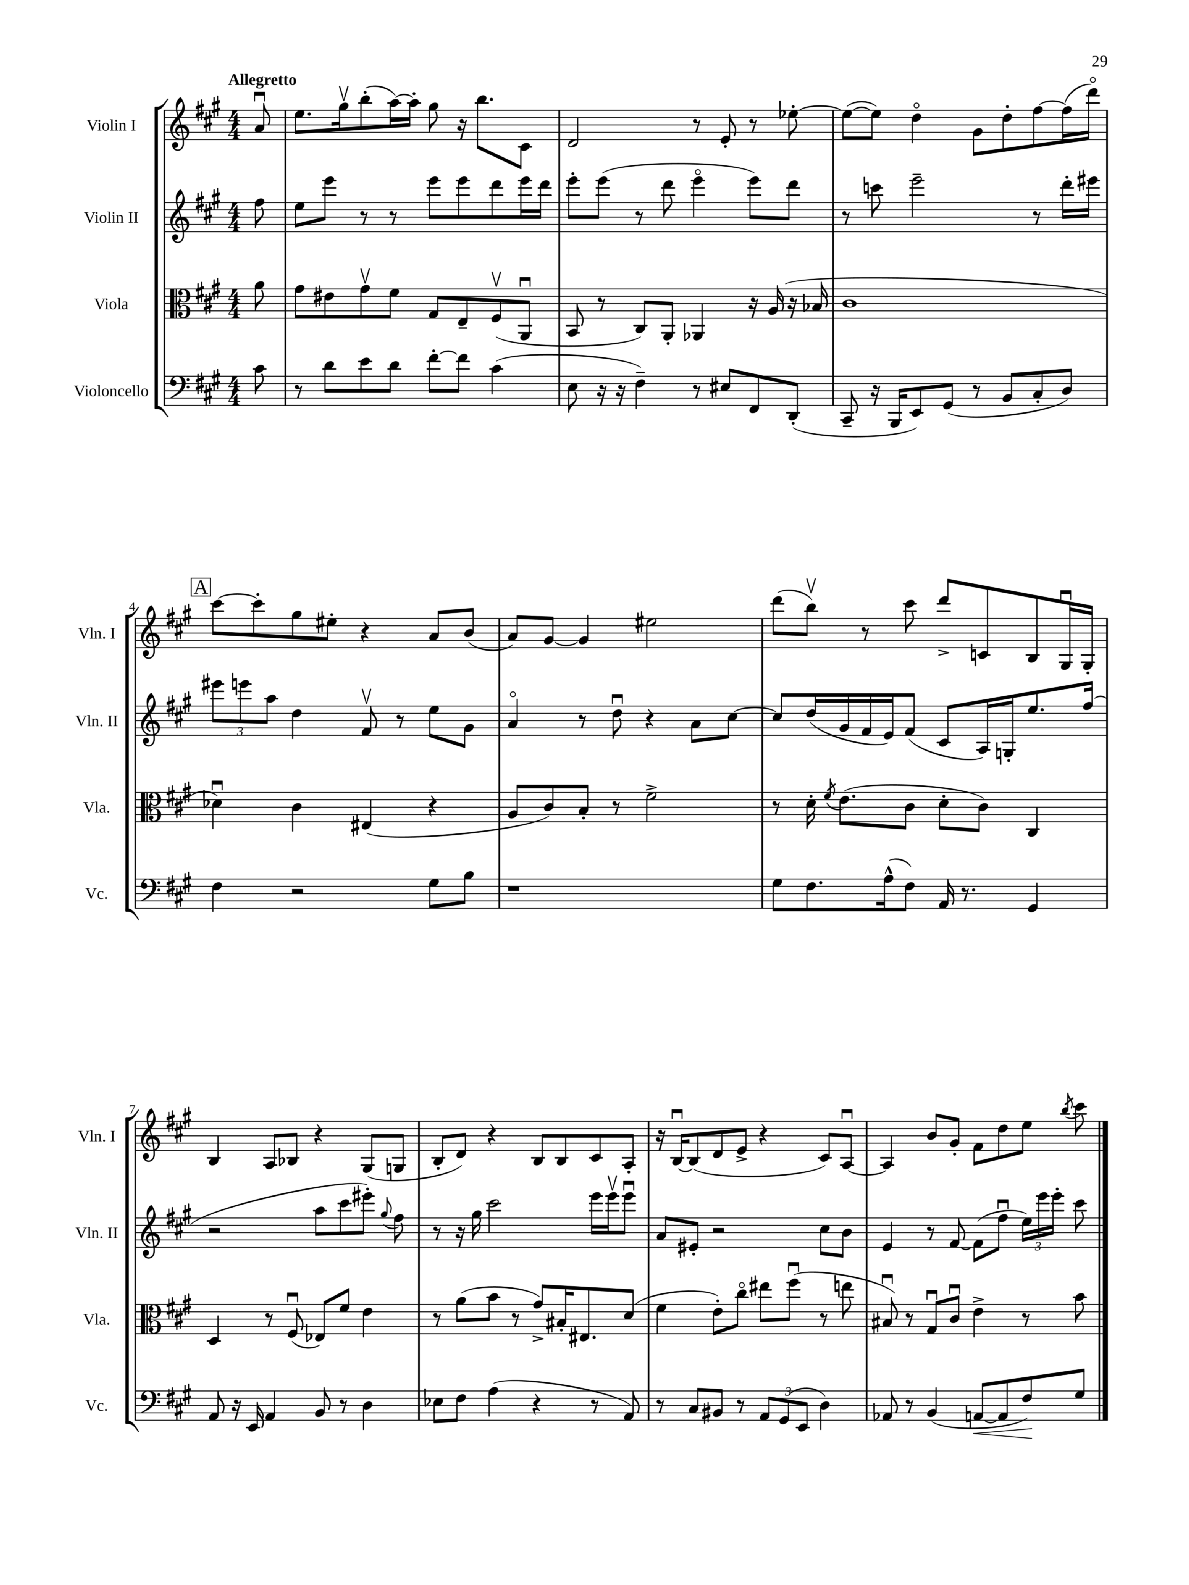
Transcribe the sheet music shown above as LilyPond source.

<<
\new StaffGroup <<
\new Staff = "s0" \with { instrumentName = "Violin I" shortInstrumentName = "Vln. I" } {
    \clef treble \key a \major \numericTimeSignature \time 4/4 \partial 8 \tempo "Allegretto"
    \autoBeamOff a'8\downbow |
    e''8.[ gis''16\upbow b''8-.( a''16~) a''16]-. gis''8 r16 b''8.[ cis'8] |
    d'2 r8 e'8-. r8 ees''8~-. |
    ees''8[~( ees''8]) d''4\flageolet gis'8[ d''8-. fis''8~ fis''16( d'''16]\flageolet) |
    \mark \markup { \box "A" } cis'''8[~ cis'''8-. gis''8 eis''8]-. r4 a'8[ b'8]( |
    a'8[) gis'8]~ gis'4 eis''2 |
    d'''8[( b''8]\upbow) r8 cis'''8 d'''8[-> c'8 b8 gis16\downbow gis16]-. |
    b4 a8[ bes8] r4 gis8[( g8] |
    b8[-. d'8]) r4 b8[ b8 cis'8 a8]-. |
    r16 b16[~\downbow b8( d'8 e'8]-> r4 cis'8[) a8]~\downbow |
    a4 b'8[ gis'8]-. fis'8[ d''8 e''8] \acciaccatura { b''8 } cis'''8 \bar "|." |
}
\new Staff = "s1" \with { instrumentName = "Violin II" shortInstrumentName = "Vln. II" } {
    \clef treble \key a \major \numericTimeSignature \time 4/4 \partial 8
    \autoBeamOff fis''8 |
    e''8[ e'''8] r8 r8 e'''8[ e'''8 d'''8 e'''16 d'''16] |
    e'''8[-. e'''8]( r8 d'''8 e'''4\flageolet e'''8[) d'''8] |
    r8 c'''8 e'''2-- r8 d'''16[-. eis'''16] |
    \mark \markup { \box "A" } \tuplet 3/2 { eis'''8[ e'''8 a''8] } d''4 fis'8\upbow r8 e''8[ gis'8] |
    a'4\flageolet r8 d''8\downbow r4 a'8[ cis''8]~ |
    cis''8[ d''16( gis'16 fis'16 e'16) fis'8]( cis'8[ a16) g16-. e''8. fis''16]( |
    r2 a''8[ cis'''8 eis'''8]-.) \appoggiatura { gis''8 } fis''8 |
    r8 r16 gis''16 cis'''2 e'''16[ e'''16\upbow e'''8]\downbow |
    a'8[ eis'8]-. r2 cis''8[ b'8] |
    e'4 r8 fis'8~ fis'8[( fis''8]\downbow \tuplet 3/2 { e''16[) e'''16 e'''16]-. } cis'''8 \bar "|." |
}
\new Staff = "s2" \with { instrumentName = "Viola" shortInstrumentName = "Vla." } {
    \clef alto \key a \major \numericTimeSignature \time 4/4 \partial 8
    \autoBeamOff a'8 |
    gis'8[ eis'8 gis'8\upbow fis'8] gis8[ e8-- fis8\upbow( a,8]\downbow |
    b,8 r8 cis8[) a,8]-. aes,4 r16 a16( r16 bes16 |
    cis'1 |
    \mark \markup { \box "A" } des'4\downbow) cis'4 eis4( r4 |
    a8[ cis'8) b8]-. r8 fis'2-> |
    r8 d'16-. \acciaccatura { fis'8 } e'8.[( cis'8] d'8[-. cis'8]) cis4 |
    d4 r8 fis8\downbow( ees8[) fis'8] e'4 |
    r8 a'8[( b'8] r8 gis'8[->) bis16-. eis8. d'8]( |
    fis'4 e'8[-.) cis''8]\flageolet eis''8[ fis''8]\downbow( r8 e''8 |
    bis8\downbow) r8 gis8[\downbow cis'8]\downbow e'4-> r8 b'8 \bar "|." |
}
\new Staff = "s3" \with { instrumentName = "Violoncello" shortInstrumentName = "Vc." } {
    \clef bass \key a \major \numericTimeSignature \time 4/4 \partial 8
    \autoBeamOff cis'8 |
    r8 d'8[ e'8 d'8] fis'8[~-. fis'8] cis'4( |
    e8 r16 r16 fis4--) r8 eis8[ fis,8 d,8]-.( |
    cis,8-- r16 b,,16[ e,8) gis,8]( r8 b,8[ cis8-. d8]) |
    \mark \markup { \box "A" } fis4 r2 gis8[ b8] |
    r1 |
    gis8[ fis8. a16-^( fis8]) a,16 r8. gis,4 |
    a,8 r16 e,16 a,4 b,8 r8 d4 |
    ees8[ fis8] a4( r4 r8 a,8) |
    r8 cis8[ bis,8] r8 \tuplet 3/2 { a,8[ gis,8( e,8] } d4) |
    aes,8 r8 b,4( a,8[~\< a,8 fis8\!) gis8] \bar "|." |
}
>>
>>
